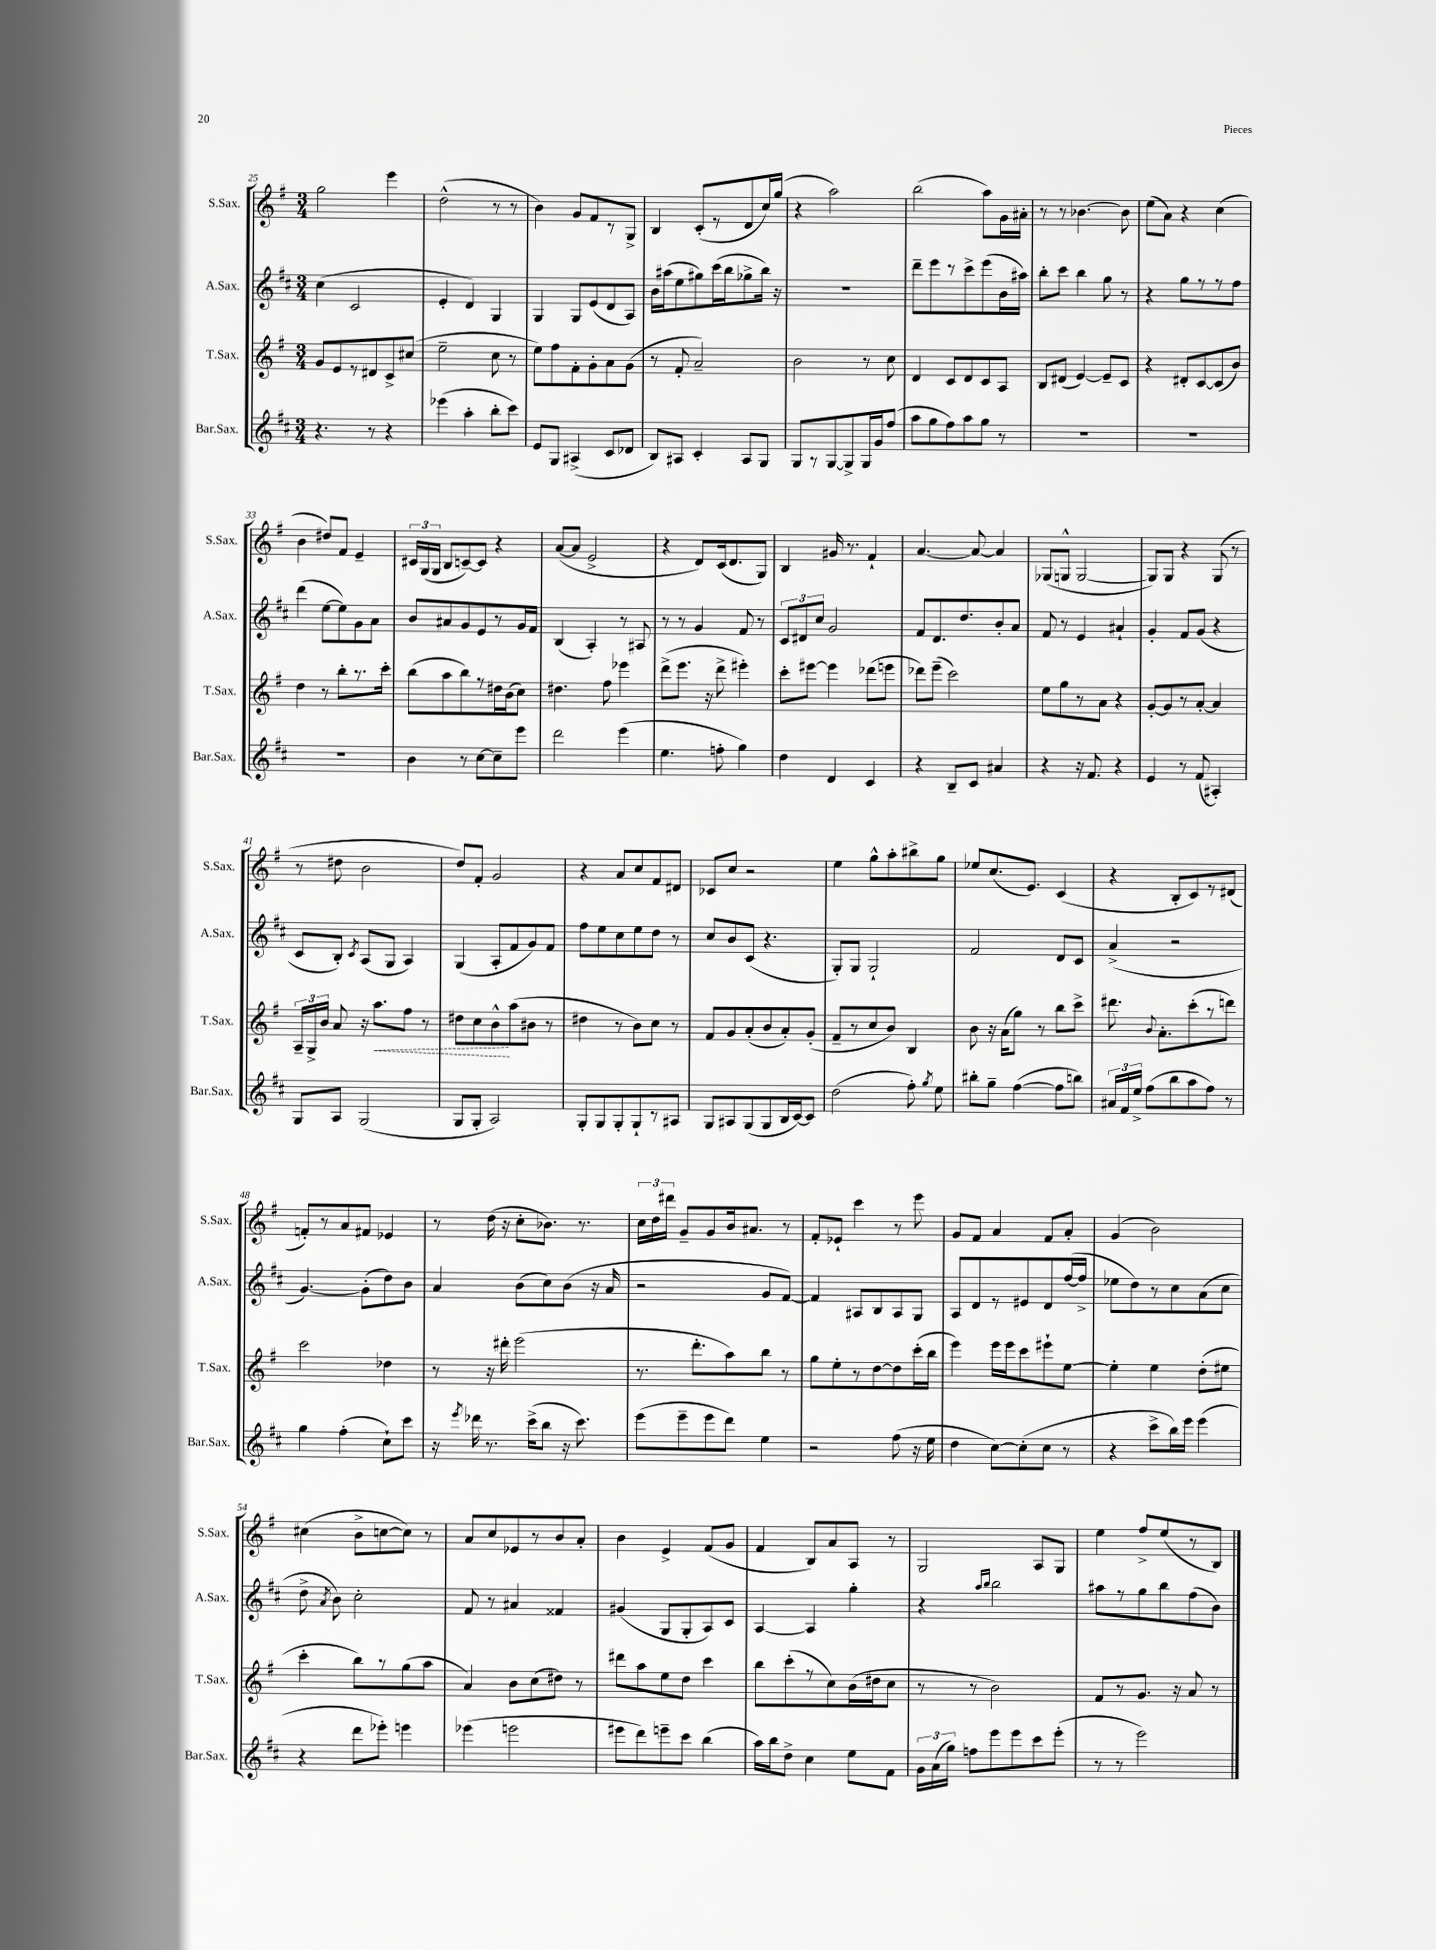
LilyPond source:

<<
\new StaffGroup <<
\new Staff = "s0" \with { instrumentName = "S.Sax." shortInstrumentName = "S.Sax." } {
    \clef treble \key g \major \numericTimeSignature \time 3/4
    \autoBeamOff g''2 e'''4 |
    d''2-^( r8 r8 |
    b'4) g'8[ fis'8 r8 g8]-> |
    b4 c'8[-.( r8 d'8 c''16) g''16]( |
    r4 a''2) |
    b''2( a''8[) g'16 ais'16]-. |
    r8 r8 bes'4.~ bes'8 |
    e''8[( a'8]) r4 c''4( |
    b'4 dis''8[) fis'8] e'4-- |
    \tuplet 3/2 { cis'16[ g16( g16] } b8[ c'8~--) c'8] r4 |
    a'8[~( a'8] e'2-> |
    r4 d'8[) c'16( d'8. g8]) |
    b4 gis'16 r8. fis'4-! |
    a'4.~ a'8~ a'4 |
    ges8[( g8]-^ g2~ |
    g8[) g8] r4 g8( r8 |
    r8 dis''8 b'2 |
    d''8[) fis'8]-. g'2 |
    r4 a'8[ c''8 fis'8 dis'8] |
    ces'8[ c''8] r2 |
    e''4 g''8[-^ a''8-. bis''8-> g''8] |
    ees''8[ c''8.( e'8.]) c'4( |
    r4 b8[-. c'8) r8 dis'8]( |
    f'8[-.) r8 a'8 fis'8] ees'4 |
    r8 d''16( r16 c''8[-. bes'8.]) r8. |
    \tuplet 3/2 { c''16[ d''16 dis'''16] } g'8[-- g'8 b'16 ais'8.] r8 |
    fis'8[-. ees'8]-! c'''4 r8 e'''8 |
    g'8[ fis'8] a'4 fis'8[ a'8]-. |
    g'4( b'2) |
    cis''4( b'8[-> c''8~ c''8]) r8 |
    a'8[ c''8 ees'8 r8 b'8 a'8]-. |
    b'4 e'4-> fis'8[( g'8] |
    fis'4 b8[) a'8 a8] r8 |
    g2 a8[ g8] |
    e''4 fis''8[-> e''8( r8 b8]) \bar "|." |
}
\new Staff = "s1" \with { instrumentName = "A.Sax." shortInstrumentName = "A.Sax." } {
    \clef treble \key d \major \numericTimeSignature \time 3/4
    \autoBeamOff cis''4( cis'2 |
    e'4-. d'4) g4 |
    g4 g8[ e'8( d'8 a8]) |
    b'16[ ais''16( e''8 gis''8) cis'''16( b''16 ges''8-> b''16]) r16 |
    R2. |
    d'''8[-- e'''8 r8 cis'''8-> e'''8( b'16 ais''16]) |
    b''8[-. cis'''8] b''4 g''8 r8 |
    r4 g''8[ r8 r8 fis''8] |
    d'''4( e''8[~ e''8) g'8 a'8] |
    b'8[ ais'8 g'8 e'8 r8 g'16 fis'16] |
    b4( a4-.) r8 ais8 |
    r8 r8 g'4 fis'8 r8 |
    \tuplet 3/2 { cis'8[ dis'8 cis''8] } g'2 |
    fis'8[ d'8. d''8. b'8-. a'8] |
    fis'8 r8 e'4 ais'4-! |
    g'4-. fis'8[ g'8]( r4 |
    cis'8[ b8]-.) \acciaccatura { cis'8 } a8[( g8] a4) |
    g4( a8[-. fis'8 g'8) fis'8] |
    fis''8[ e''8 cis''8 e''8 d''8] r8 |
    cis''8[ b'8 cis'8]( r4. |
    g8[-.) g8] g2-! |
    fis'2 d'8[ cis'8] |
    a'4->( r2 |
    g'4.~) g'8[-.( d''8) b'8] |
    a'4 b'8[( cis''8) b'8]( r16 a'16 |
    r2 g'8[ fis'8]~) |
    fis'4 ais8[ b8 ais8 g8] |
    a8[ d'8 r8 eis'8 d'8 fis''16~( fis''16]-> |
    ees''8[ d''8) r8 cis''8 a'8( cis''8] |
    d''8-> \acciaccatura { a'8 } b'8) cis''2-. |
    fis'8 r8 ais'4 fisis'4 |
    gis'4( g8[ g8-. a8) cis'8] |
    a4~ a4 g''4-. |
    r4 \grace { a''16[ b''16] } b''2 |
    ais''8[ r8 g''8 b''8 fis''8( b'8]) \bar "|." |
}
\new Staff = "s2" \with { instrumentName = "T.Sax." shortInstrumentName = "T.Sax." } {
    \clef treble \key g \major \numericTimeSignature \time 3/4
    \autoBeamOff g'8[ e'8 r8 dis'8 c'8-> cis''8]( |
    e''2-- c''8 r8 |
    e''8[) fis''8 fis'8-. g'8-. a'8 g'8]( |
    r8 fis'8-. a'2--) |
    b'2 r8 c''8 |
    d'4 c'8[ d'8 c'8 a8] |
    b8[ dis'8]( e'4~) e'8[-- c'8] |
    r4 dis'8[-. c'8~ c'8( b'8]) |
    d''4 r8 b''8[-. r8. c'''16]-. |
    b''8[( a''8 b''8) r8 dis''16 b'16( c''8]) |
    dis''4. fis''8 ees'''4 |
    d'''8[->( e'''8.] r16 d'''8-> eis'''4-.) |
    c'''8[-. eis'''8]~ eis'''4 des'''8[( e'''8] |
    des'''8[) e'''8]--( c'''2) |
    e''8[ g''8 r8 a'8] r4 |
    g'8[~-. g'8 r8 a'8]~-. a'4 |
    \tuplet 3/2 { a16[-- g16-> b'16] } a'8 r16 \once \override Hairpin.style = #'dashed-line a''8.[\< fis''8] r8 |
    dis''8[ c''8 b'8-^\! a''8( bis'8] r8 |
    dis''4 r8 b'8[) c''8] r8 |
    fis'8[ g'8 a'8-.( b'8 a'8-.) g'8]-.( |
    fis'8[-- r8 c''8 b'8]) b4 |
    b'8 r16 a'16[( g''8]) r8 b''8[ c'''8]-> |
    dis'''8. \appoggiatura { b'8 } a'8.[-. c'''8-.( r8 d'''8]) |
    c'''2 des''4 |
    r8 r16 dis'''16-. e'''2( |
    r8. d'''8.[-. a''8) b''8] r8 |
    g''8[ e''8-. r8 d''8~ d''8 c'''16-.( b''16] |
    e'''4) e'''16[ e'''16 c'''8 eis'''8-! e''8]~ |
    e''4-. e''4 d''8[-.( eis''8] |
    c'''4-. b''8[) r8 g''8( a''8] |
    a'4) b'8[ c''8( dis''8]) r8 |
    dis'''8[ a''8 e''8 d''8] c'''4 |
    b''8[ c'''8-.( r8 c''8) b'16( dis''16 c''8] |
    r8 r8 b'2) |
    fis'8[ r8 g'8.] r16 a'8 r8 \bar "|." |
}
\new Staff = "s3" \with { instrumentName = "Bar.Sax." shortInstrumentName = "Bar.Sax." } {
    \clef treble \key d \major \numericTimeSignature \time 3/4
    \autoBeamOff r4. r8 r4 |
    ees'''4( a''4-. b''8[-. cis'''8]) |
    e'8[ g8] ais4->( cis'8[ des'8] |
    b8[) ais8] cis'4-. ais8[ g8] |
    g8[ r8 g8~ g8-> g16 g'16 fis''8]( |
    a''8[ g''8 fis''8) a''8 g''8] r8 |
    R2. |
    R2. |
    R2. |
    b'4 r8 cis''8[~ cis''8-- e'''8] |
    d'''2 e'''4( |
    e''4. f''8-. g''4) |
    d''4 d'4 cis'4 |
    r4 b8[-- cis'8] ais'4 |
    r4 r16 fis'8. r4 |
    e'4 r8 fis'8( ais4-.) |
    g8[ a8] g2( |
    g8[ g8]-. a2) |
    g8[-. g8 g8-. g8-! r8 ais8] |
    g8[ ais8 g8( g8 b16 cis'16~) cis'8] |
    d''2( fis''8-.) \acciaccatura { g''8 } e''8 |
    bis''8[-. g''8]-- fis''4~( fis''8[ b''8]) |
    \tuplet 3/2 { ais'16[ fis'16 e''16]-> } fis''8[( b''8 a''8 fis''8]) r8 |
    g''4 fis''4-.( cis''8[-!) cis'''8] |
    r16 \acciaccatura { e'''8 } des'''16 r8. cis'''16[->( b''8] r16 cis'''8.) |
    e'''8[( e'''8-- e'''8 d'''8]) e''4 |
    r2 fis''8( r16 e''16 |
    d''4 cis''8[~) cis''8-.( cis''8] r8 |
    r4 cis'''8[-> b''16) e'''16] e'''4( |
    r4 d'''8[ ees'''8]-.) e'''4 |
    ees'''4( e'''2 |
    eis'''8[ d'''8) e'''8-- cis'''8] b''4( |
    a''16[) b''16 d''8]-> cis''4 e''8[ fis'8] |
    \tuplet 3/2 { g'16[ a'16( g''16]) } f''8[ e'''8 e'''8 cis'''8 e'''8]-.( |
    r8 r8 e'''2) \bar "|." |
}
>>
>>
\layout { \context { \Score currentBarNumber = #25 } }
